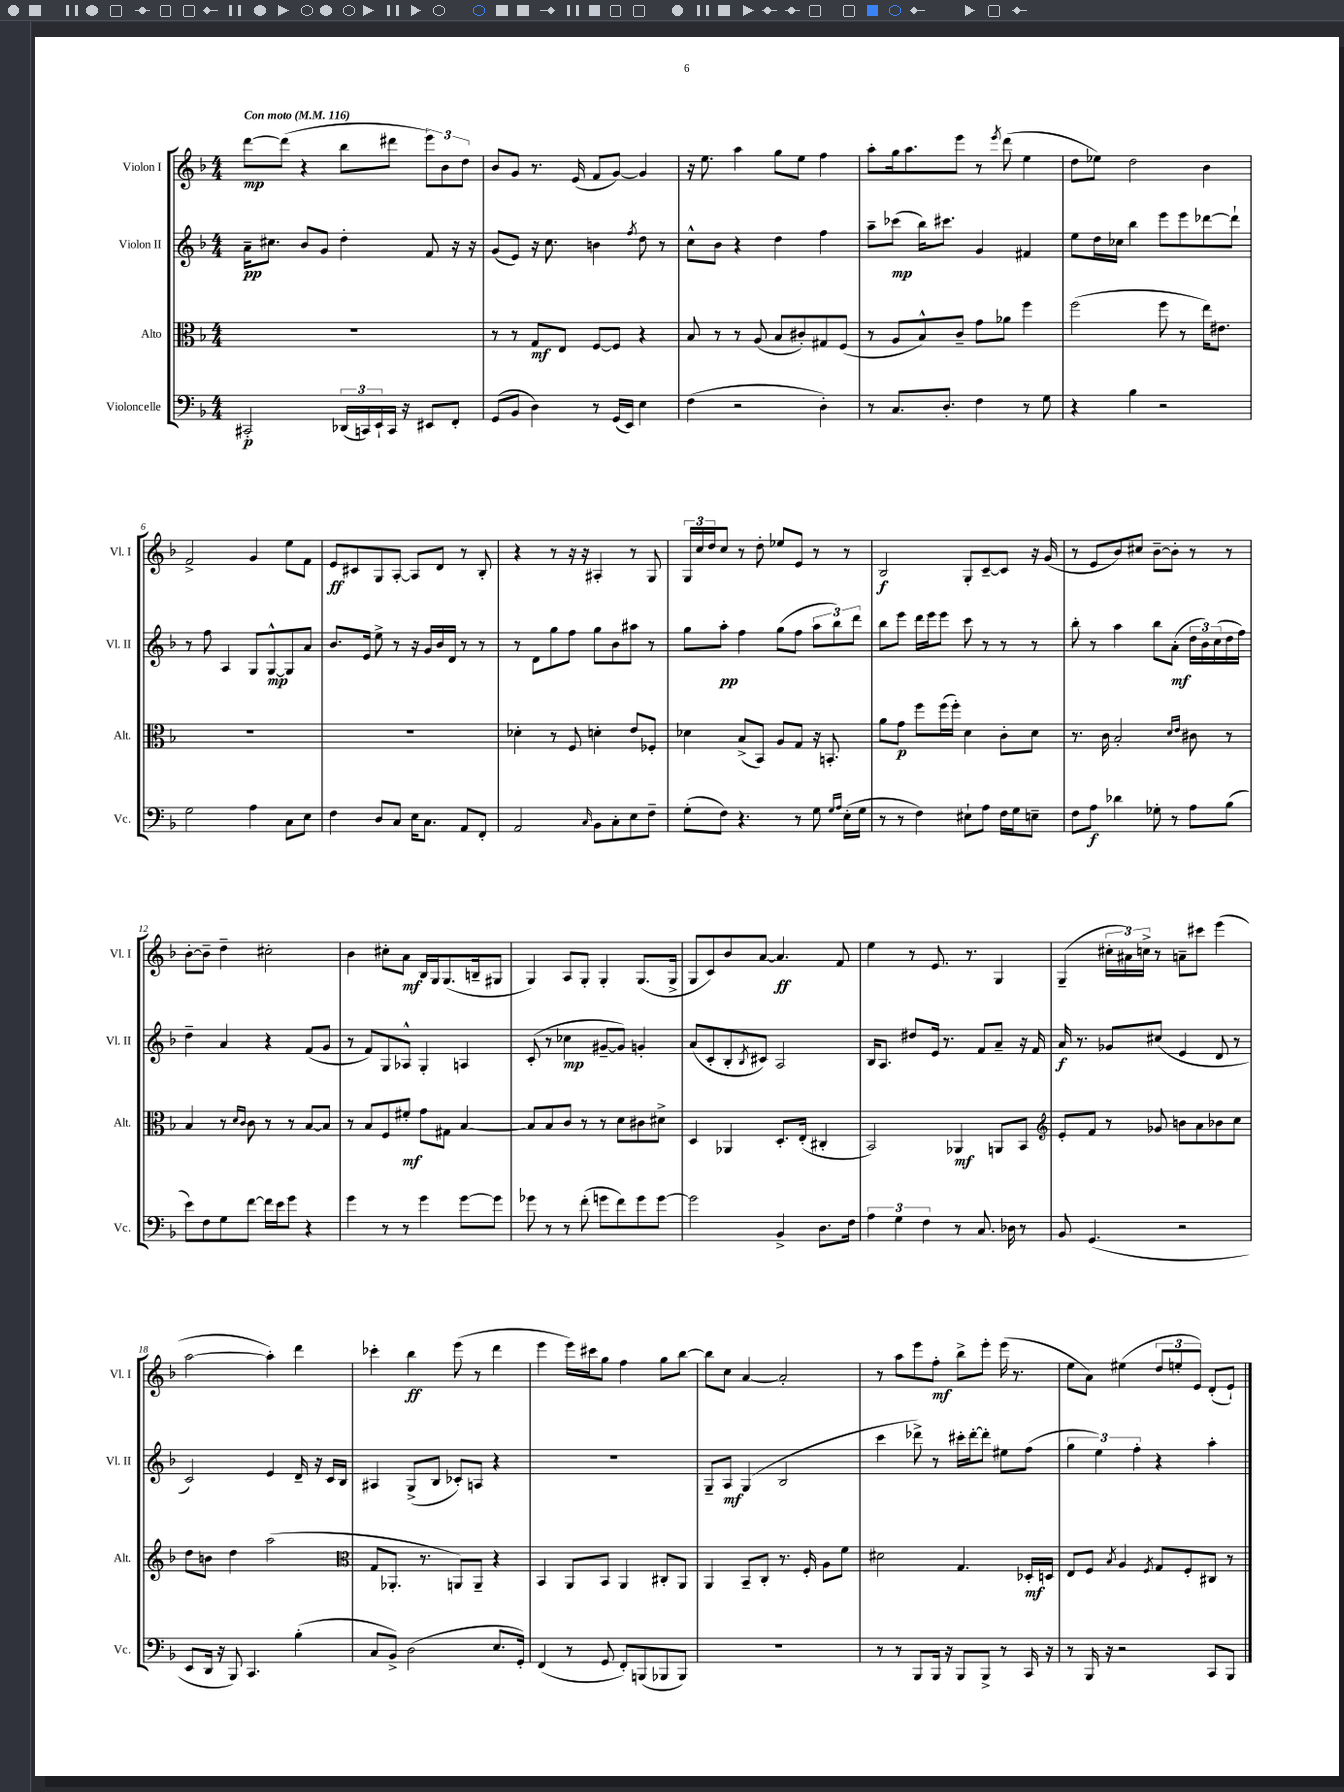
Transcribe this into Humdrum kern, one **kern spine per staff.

**kern	**kern	**kern	**kern
*staff4	*staff3	*staff2	*staff1
*clefF4	*clefC3	*clefG2	*clefG2
*k[b-]	*k[b-]	*k[b-]	*k[b-]
*M4/4	*M4/4	*M4/4	*M4/4
*MM116	*MM116	*MM116	*MM116
2CC#'	1r	16a~	[8ddd
.	.	8.cc#	.
.	.	.	(8ddd]
.	.	8b-	4r
.	.	8g	.
(24DD-	.	4dd'	8bb-
24CC)	.	.	.
24EE`	.	.	.
16CC	.	.	8ddd#
16r	.	.	.
8EE#	.	8f	12eee)
.	.	.	12b-
8FF'	.	16r	.
.	.	.	12dd
.	.	16r	.
=	=	=	=
(8GG	8r	(8g	8b-
8BB-	8r	8e)	8g
4D)	8G	16r	8.r
.	.	8.cc	.
.	8E	.	.
.	.	.	(16e
8r	[8F	4b	8f
(16GG	8F]	.	[8g)
16EE)	.	.	.
.	.	8qff	.
4E	4r	8dd	4g]
.	.	8r	.
=	=	=	=
(4F	8B-	8cc^^	16r
.	.	.	8.ee
.	8r	8b-	.
2r	8r	4r	4aa
.	(8A	.	.
.	8B-	4dd	8gg
.	8c#')	.	8ee
4D')	8G#	4ff	4ff
.	(8F	.	.
=	=	=	=
8r	8r	8aa~	8aa'
8.C	8A	(8ccc-	16gg
.	.	.	8.aa
.	8B-^^)	16bb-)	.
8.D'	.	8.ccc#	.
.	8c~	.	8eee
4F	8g	4g	8r
.	.	.	8qeee
.	8a-	.	(8ddd
8r	4ff	4f#	4ee
8G	.	.	.
=	=	=	=
4r	(2ff	8ee	8dd
.	.	16dd	8ee-)
.	.	16cc-	.
4B-	.	4bb-	2dd
2r	8ff	8eee	.
.	8r	8eee	.
.	16ee)	[8ddd-	4b-
.	8.e#	.	.
.	.	8ddd-`]	.
=	=	=	=
2G	1r	8r	2f^
.	.	8ff	.
.	.	4A	.
4A	.	8G	4g
.	.	[8G^^	.
8C	.	8G]	8ee
8E	.	8a	8f
=	=	=	=
4F	1r	8.b-	8e
.	.	.	8c#
.	.	16e	.
8D	.	8ee^	8G
8C	.	8r	[8A'
16E	.	16r	8A]
8.C	.	16g	.
.	.	16b-	8d
.	.	16d	.
8AA	.	8r	8r
8FF'	.	8r	8B-'
=	=	=	=
2AA	4d-'	8r	4r
.	.	8d	.
.	8r	8gg	8r
.	8F	8ff	16r
.	.	.	16r
16qqC	.	.	.
8BB-	4d'	8gg	4A#'
8C'	.	8b-	.
8E	8e	8aa#	8r
8F~	8F-'	8r	8G
=	=	=	=
(8G'	4d-	8gg	24G
.	.	.	24cc
.	.	.	24dd
8F)	.	8aa'	8cc
4.r	(8B-^	4ff	8r
.	8BB-)	.	8dd'
.	8A	(8gg	8ee-
8r	8G	8ff	8e
8G	16r	12aa	8r
.	8.BB'	.	.
.	.	12bb-)	.
16qqG	.	.	.
16qqA	.	.	.
(16E'	.	.	8r
.	.	12ddd	.
16G	.	.	.
=	=	=	=
8r	8a	8bb-	2B-
8r	8g	8eee	.
4F)	8ff	16ddd	.
.	.	16eee	.
.	(16ff	8eee	.
.	16ff')	.	.
8E#`	4d	8ccc	8G'
8A	.	8r	[8c~
16F	8c'	8r	8c]
16G	.	.	.
8E~	8d	8r	16r
.	.	.	(16g
=	=	=	=
8F	8.r	8bb-'	8r
8A	.	8r	8e
.	16c	.	.
4d-	2B-'	4aa	8b-)
.	.	.	8cc#
8G-'	.	8bb-	[8b-~
8r	.	(8a'	8b-']
.	16qqd	.	.
.	16qqe	.	.
8A	8c#	24dd	8r
.	.	24b-)	.
.	.	(24cc	.
(8B-	8r	16dd	8r
.	.	16ff)	.
=	=	=	=
8e)	4B-	4dd~	[8b-'
8F	.	.	8b-~]
8G	8r	4a	4dd~
.	16qqd	.	.
.	16qqc	.	.
[8f	8c	.	.
16f]	8r	4r	2cc#'
16e	.	.	.
8g	8r	.	.
4r	[8B-	(8f	.
.	8B-]	8g	.
=	=	=	=
4g	8r	8r	4b-
.	8B-	8f)	.
8r	8F	8G	8cc#'
8r	8f#'	8A-^^	8a
4g	8g	4G'	16B-
.	.	.	16G
.	8G#	.	(8.G
[8g	[4B-	4A	.
.	.	.	16B~
8g]	.	.	8G#
=	=	=	=
8g-	8B-]	(8c'	4G)
8r	8B-	8r	.
8r	8c	4cc-	8A
(8f'	8r	.	8G'
8g	8r	[8g#~	4G'
8f)	8d	8g#])	.
8g	8c#	4g'	(8.G
[8g	8d#^	.	.
.	.	.	16G^
=	=	=	=
2g]	4D	(8a	8G
.	.	8c'	8c)
.	4AA-	8B-'	8b-
.	.	8qB-	.
.	.	8c#)	[8a
4BB-^	8.D'	2A	4.a]
.	(16E'	.	.
8.D	4C#'	.	.
.	.	.	8f
16F	.	.	.
=	=	=	=
6A	2BB-)	16B-	4ee
.	.	8.A	.
6G	.	.	.
.	.	8dd#	8r
6F	.	.	.
.	.	16e	8.e
.	.	8.r	.
8r	4AA-	.	.
.	.	.	8.r
8.C	.	8f	.
.	8AA	8a~	4G
16D-	.	.	.
8r	8BB-	16r	.
.	.	16f	.
=	=	=	=
*	*clefG2	*	*
8BB-	8e'	16a	(4G~
.	.	8.r	.
(4.GG	8f	.	.
.	8r	8g-	24cc#'
.	.	.	24a#)
.	.	.	24cc^
.	8g-	(8cc#	8r
2r	8b	4e	8a~
.	8a	.	8ccc#
.	8b-	8d	(4eee
.	8cc	8r	.
=	=	=	=
8EE	8dd	2c)	[2aa
16DD	8b	.	.
16r	.	.	.
8BBB-)	4dd	.	.
4.CC	.	.	.
.	(2aa	4e	4aa'])
(4B-'	.	16d~	4ddd
.	.	16r	.
.	.	16c	.
.	.	16B-	.
=	=	=	=
*	*clefC3	*	*
8C	8G	4A#	4ccc-'
8BB-^)	8.AA-'	.	.
(2D	.	(8G^	4bb-
.	8.r	.	.
.	.	8B-	.
.	8AA)	8c-')	(8eee
.	8AA~	8A	8r
8.E	4r	4r	4ddd
16GG')	.	.	.
=	=	=	=
(4FF	4BB-	1r	4eee
8r	8AA	.	16eee)
.	.	.	16ccc#
8GG	8BB-	.	8gg
8FF')	4AA	.	4ff
(8BBB	.	.	.
8BBB-	8C#'	.	8gg
8BBB-)	8AA	.	[8bb-
=	=	=	=
1r	4AA	8G~	8bb-]
.	.	8A	8cc
.	8BB-~	(4G	[4a
.	8C'	.	.
.	8.r	2B-	2a']
.	16F'	.	.
.	8A	.	.
.	8f	.	.
=	=	=	=
8r	2d#	4ccc	8r
8r	.	.	8aa
8BBB-	.	8ddd-^)	8eee
16BBB-	.	8r	8ff'
16r	.	.	.
8BBB-	4.G	16ccc#'	8bb-^
.	.	[16ddd-'	.
8BBB-^	.	8ddd-']	8eee'
8r	.	8ee#	(16eee
.	.	.	8.r
16CC	16D-'	(8ff	.
16r	16D	.	.
=	=	=	=
8r	8E	6gg	8ee
16BBB-	8F	.	8a)
.	.	6ee)	.
16r	.	.	.
.	8qB-	.	.
2r	4A	.	(4ee#
.	.	6ff'	.
.	8qF	.	.
.	8G	4r	12dd
.	.	.	12ee'
.	8F'	.	.
.	.	.	12e)
8CC	8C#	4aa'	(8d'
8BBB-	8r	.	8e`)
==	==	==	==
*-	*-	*-	*-
